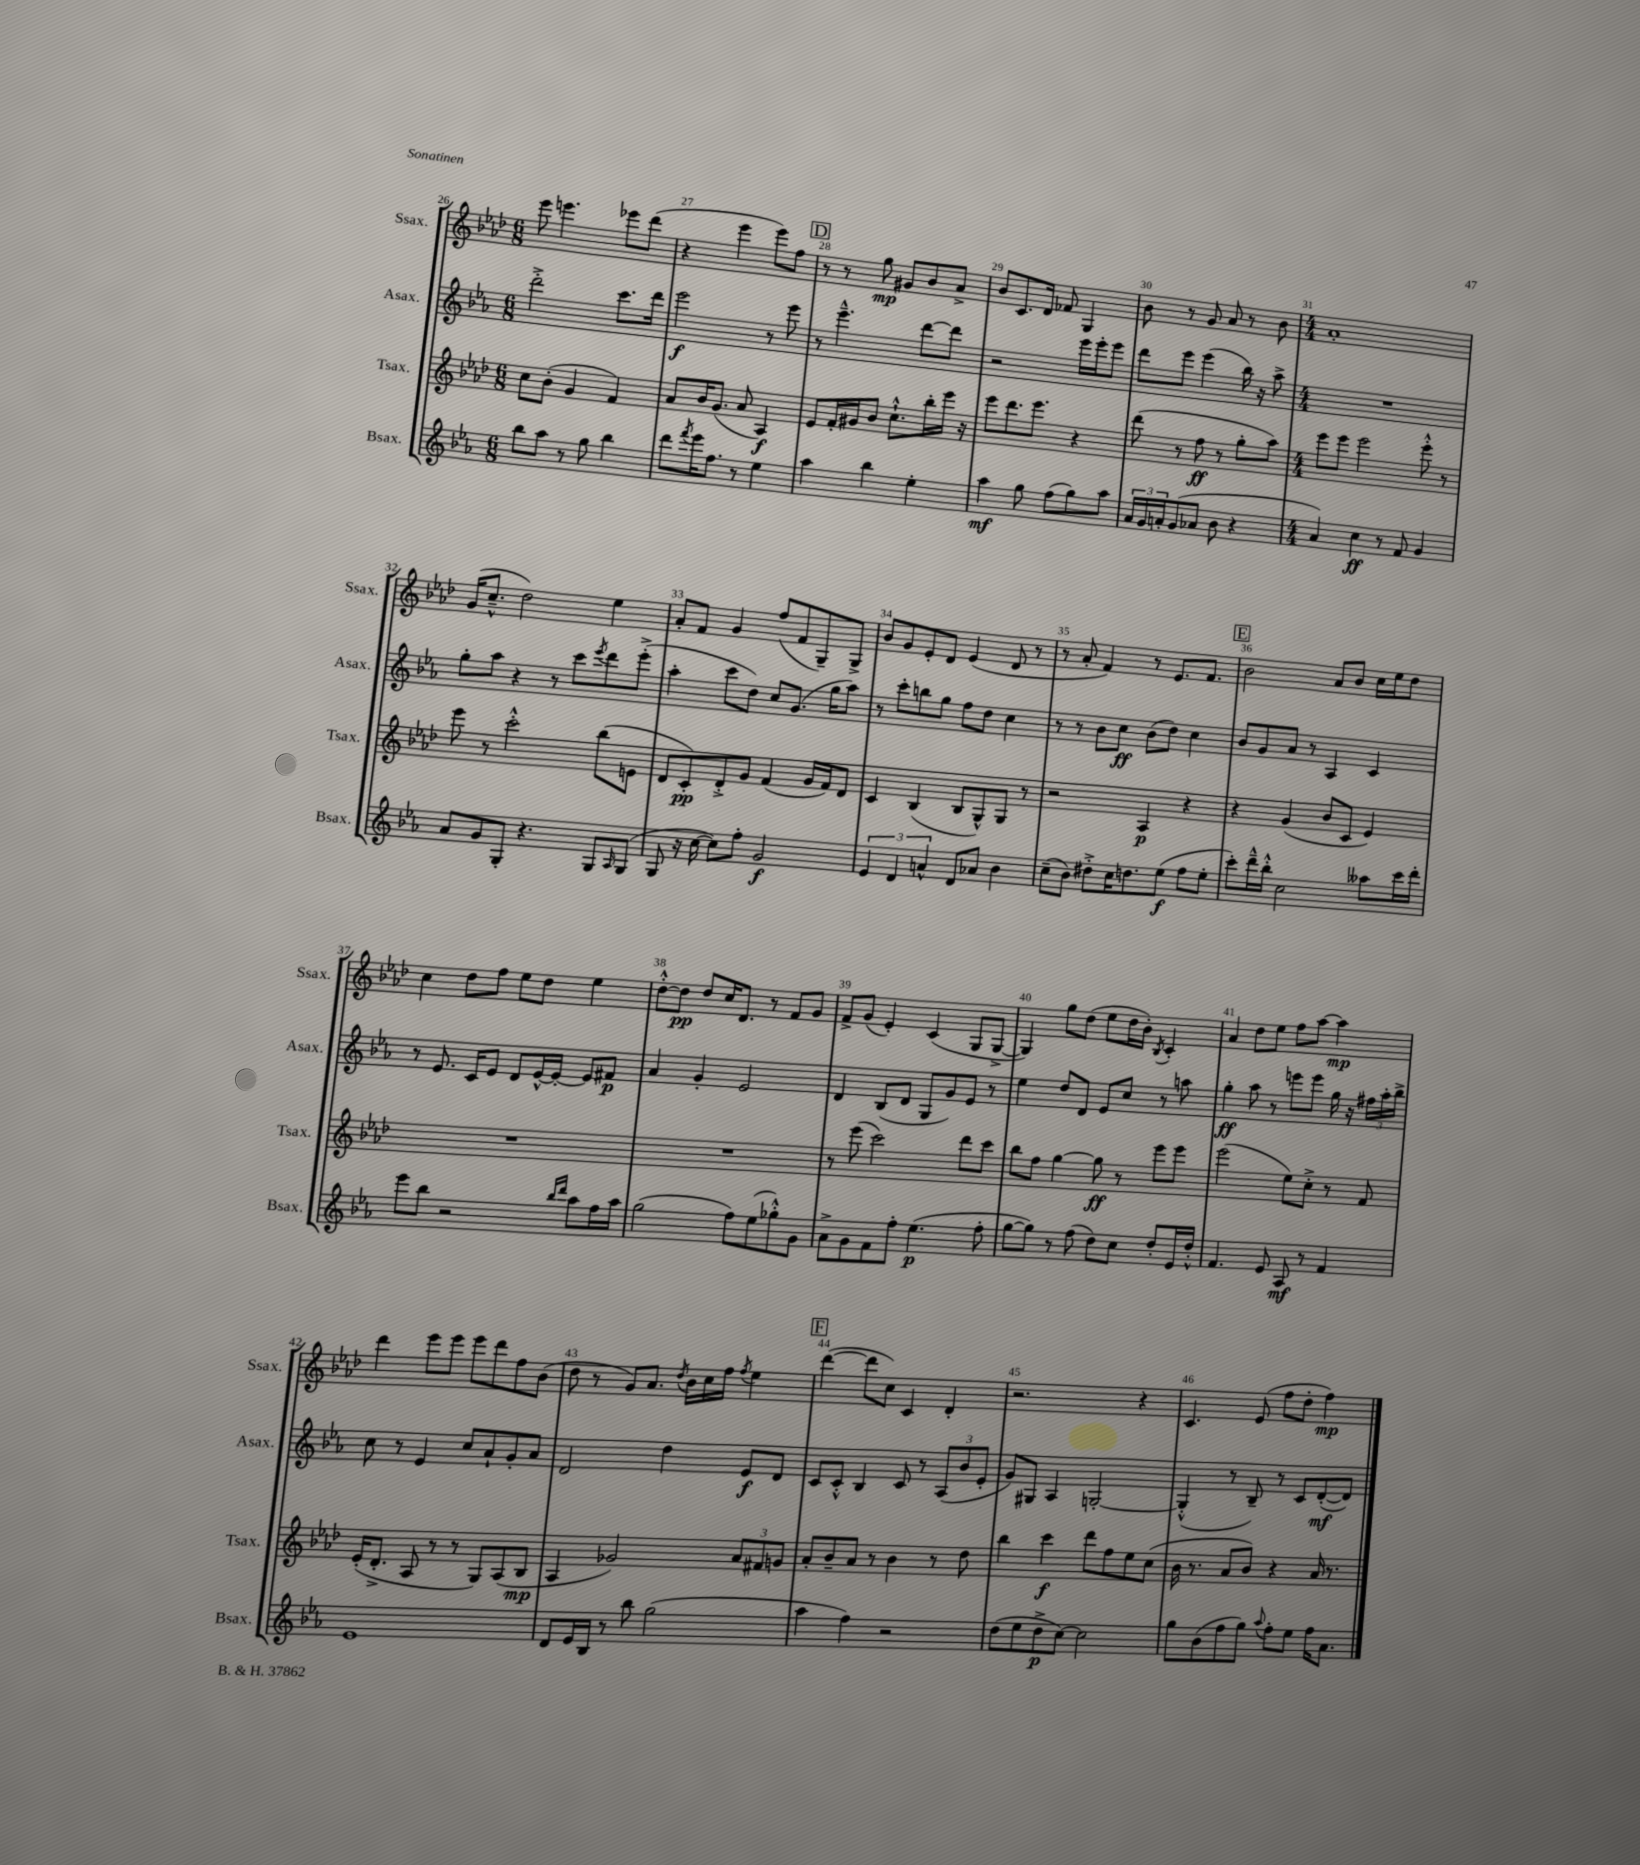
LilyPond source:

<<
\new StaffGroup <<
\new Staff = "s0" \with { instrumentName = "Ssax." shortInstrumentName = "Ssax." } {
    \clef treble \key aes \major \numericTimeSignature \time 6/8
    ees'''8 e'''4. ees'''8 des'''8( |
    r4 ees'''4 ees'''8) f''8 |
    \mark \markup { \box "D" } r8 r8 g''8\mp gis'8 bes'8 aes'8-> |
    bes'8 c'8. des'16 fes'8 g4 |
    bes'8 r8 g'8 aes'8 r8 bes'8 |
    \numericTimeSignature \time 4/4 aes'1-. |
    g'16( c''8.---^ des''2) ees''4 |
    aes'8-. f'8 g'4 f''8( f'8 g8--) g8-> |
    bes'8 g'8 ees'8-. des'8 ees'4( des'8 r8 |
    r8 aes'8-. f'4) r8 ees'8. f'8. |
    \mark \markup { \box "E" } bes'2 aes'8 bes'8 c''16 ees''16 des''8 |
    c''4 des''8 f''8 ees''8 des''8 ees''4 |
    des''8~-.-^ des''8\pp des''8 c''16 des'8. r8 f'8 g'8 |
    f'8-> g'8( ees'4-.) c'4( g8 g8~-> |
    g4) g''8 des''8( ees''8 des''16 bes'16-.) \acciaccatura { bes8 } c'4-. |
    aes'4 des''8 ees''8 f''8 aes''8~ aes''4\mp |
    des'''4 ees'''8 ees'''8 ees'''8 des'''8 f''8 bes'8( |
    des''8 r8 g'8) aes'8. \acciaccatura { des''8 } bes'16 c''16 f''16 \acciaccatura { f''8 } ees''4 |
    \mark \markup { \box "F" } des'''4~( des'''8 c''8) c'4 des'4-. |
    r2. r4 |
    c'4. ees'8( f''8 des''8-. f''4\mp) \bar "|." |
}
\new Staff = "s1" \with { instrumentName = "Asax." shortInstrumentName = "Asax." } {
    \clef treble \key ees \major \numericTimeSignature \time 6/8
    d'''2-.-> c'''8. d'''16 |
    ees'''2\f r8 ees'''8 |
    \mark \markup { \box "D" } r8 ees'''4.---^ d'''8~ d'''8 |
    r2 ees'''16 ees'''16-. ees'''8 |
    d'''8 ees'''8 ees'''4( bes''16) r16 aes''8-> |
    \numericTimeSignature \time 4/4 R1 |
    g''8-. aes''8 r4 r8 c'''8 \acciaccatura { ees'''8 } d'''8 ees'''8-.->( |
    aes''4-. c'''8 d''8) c''8 g'8.( g''16 aes''8) |
    r8 c'''8-. b''8 g''8 f''8 d''8 c''4 |
    r8 r8 bes'8 c''8\ff bes'8( d''8) c''4 |
    \mark \markup { \box "E" } bes'8 g'8 aes'8 r8 aes4 c'4 |
    r8 ees'8. c'16 ees'8 d'8 ees'16~-^ ees'16~-. ees'8 fis'8\p |
    aes'4 g'4-. ees'2 |
    d'4 bes8( d'8 g8 g'8) ees'8 r8 |
    ees''4 d''8 d'8 ees'8 c''8 r8 a''8 |
    g''4-.\ff aes''8 r8 e'''8 e'''8 g''16 r16 \tuplet 3/2 { fis''16 aes''16-. bes''16-> } |
    c''8 r8 ees'4 c''8 aes'8-! g'8-. aes'8 |
    d'2 d''4 ees'8\f d'8 |
    \mark \markup { \box "F" } c'8 c'8-.-^ bes4 c'8 r8 \tuplet 3/2 { aes8( bes'8 ees'8-. } |
    g'8) gis8 aes4 g2~-. |
    g4-.-^( r8 bes8--) r8 c'8 d'8~-.\mf( d'8) \bar "|." |
}
\new Staff = "s2" \with { instrumentName = "Tsax." shortInstrumentName = "Tsax." } {
    \clef treble \key aes \major \numericTimeSignature \time 6/8
    c''8 bes'8-.( g'4 f'4) |
    aes'8 bes'16 g'8.( aes'8 aes4\f) |
    \mark \markup { \box "D" } ees'8 f'16-. gis'16 bes'8 c''8.-!-^ bes''16-. ees'''16 r16 |
    ees'''8 des'''8. ees'''8. r4 |
    des'''8( r8 f''8\ff r8 g''8-. aes''8) |
    \numericTimeSignature \time 4/4 ees'''8 ees'''8 ees'''2 ees'''8-.-^ r8 |
    ees'''8 r8 c'''2-.-^ bes''8( e'8 |
    des'8 c'8-.\pp) des'8-.-> g'8 f'4( g'16 f'16) des'8 |
    c'4 bes4( bes8 g8-^) g8 r8 |
    r2 aes4\p r4 |
    \mark \markup { \box "E" } r4 g'4( bes'8 c'8 ees'4) |
    R1 |
    R1 |
    r8 ees'''8( c'''2) des'''8 c'''8 |
    bes''8 f''8 g''4~ g''8\ff r8 ees'''8 ees'''8 |
    ees'''2( ees''8) c''8-.-> r8 f'8 |
    ees'16-.( des'8.-.-> aes8 r8 r8 g8) aes8( bes8\mp |
    aes4 ges'2) \tuplet 3/2 { aes'8 fis'8 g'8 } |
    \mark \markup { \box "F" } aes'8-. bes'8-- aes'8 r8 bes'4 r8 des''8 |
    bes''4 c'''4\f des'''8 f''8 ees''8 c''8( |
    bes'16 r8. aes'8 bes'8) r4 aes'16 r8. \bar "|." |
}
\new Staff = "s3" \with { instrumentName = "Bsax." shortInstrumentName = "Bsax." } {
    \clef treble \key ees \major \numericTimeSignature \time 6/8
    bes''8 aes''8 r8 g''8 bes''4 |
    d'''8 \acciaccatura { f'''8 } ees'''16 f''8. r8 ees''4 |
    \mark \markup { \box "D" } aes''4 bes''4 ees''4-. |
    aes''4\mf g''8 f''8( g''8) aes''8 |
    \tuplet 3/2 { aes'16 g'16 a'16-. } g'8( aes'8 bes'8 r4 |
    \numericTimeSignature \time 4/4 aes'4) c''4\ff r8 f'8 g'4 |
    aes'8 g'8 g8-. r4. g8 \grace { aes16 } g8( |
    g8 r16 c''16~ c''8) f''8-. g'2\f |
    \tuplet 3/2 { ees'4 d'4 a'4-^ } d'8 aes'8 bes'4 |
    c''8--( bes'8) dis''8-.-> c''16 d''8. ees''8\f( f''8 ees''8-. |
    \mark \markup { \box "E" } c'''8-.) d'''16---^ bes''16-.-^ c''2 aeses''8 c'''16 d'''16-. |
    ees'''8 bes''8 r2 \grace { bes''16 d'''16 } aes''8 f''16 aes''16 |
    g''2( f''8) ees''8( ges''8-.-^) g'8 |
    aes'8-> g'8 f'8 f''8-. ees''4.\p( f''8-. |
    g''8~ g''8) r8 f''8( d''8) c''8 d''8-. ees'16 d''16-.-^ |
    f'4. ees'8 aes8\mf r8 f'4 |
    ees'1 |
    d'8 ees'16 bes16 r8 bes''8 g''2( |
    \mark \markup { \box "F" } aes''4 f''4) r2 |
    d''8( ees''8 d''8->\p c''8~) c''2 |
    g''8 bes'8( f''8 g''8) \appoggiatura { aes''8 } f''8-. ees''8 f''16 aes'8. \bar "|." |
}
>>
>>
\layout { \context { \Score currentBarNumber = #26 \override BarNumber.break-visibility = ##(#f #t #t) barNumberVisibility = #all-bar-numbers-visible } }
